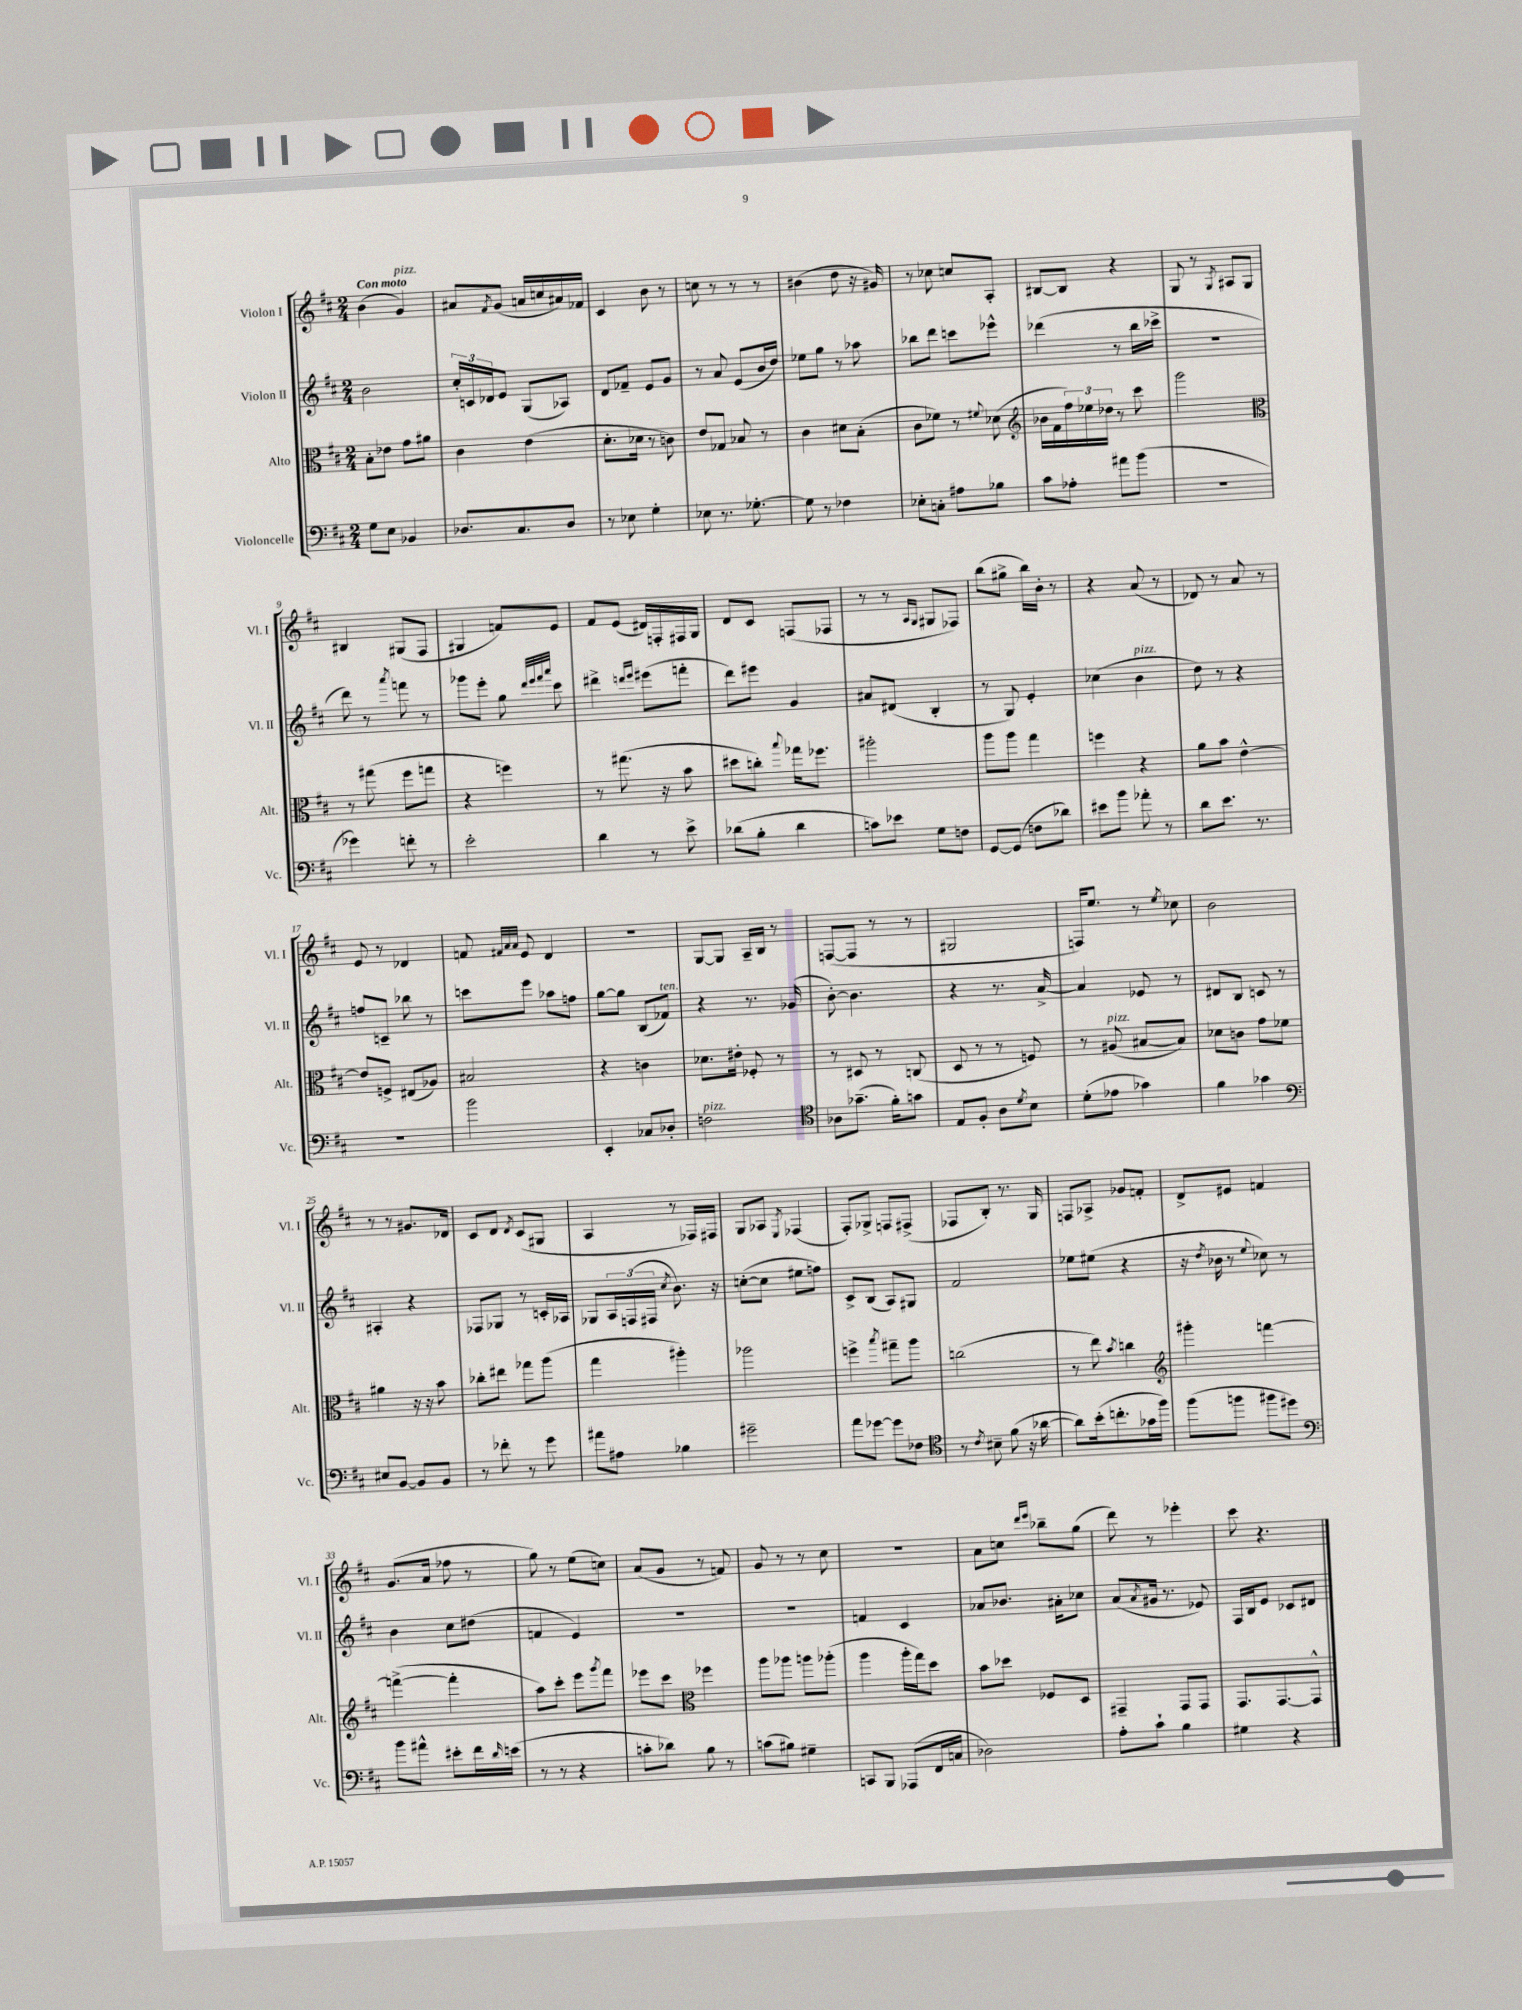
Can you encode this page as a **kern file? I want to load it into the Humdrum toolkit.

**kern	**kern	**kern	**kern
*part4	*part3	*part2	*part1
*staff4	*staff3	*staff2	*staff1
*I"Violoncelle	*I"Alto	*I"Violon II	*I"Violon I
*I'Vc.	*I'Alt.	*I'Vl. II	*I'Vl. I
*clefF4	*clefC3	*clefG2	*clefG2
*k[f#c#]	*k[f#c#]	*k[f#c#]	*k[f#c#]
*M2/4	*M2/4	*M2/4	*M2/4
=1	=1	=1	=1
!	!	!	!LO:TX:a:B:t=Con moto
8G\L	8B'\L	2b\	(4b\
8E\J	8e-X\J	.	.
!	!	!	!LO:TX:a:i:t=pizz.
4BB-X/	8g\L	.	4g/)
.	8a#X\J	.	.
=2	=2	=2	=2
8.D-X/L	4c#\	24cc#'/LL	8a#X/L
.	.	24cn/	.
.	.	24d-X/J	.
.	.	.	8qf#/
.	.	8e/J	(8g/J
8.C#/	.	.	.
.	(4e\	(8G/L	16an/LL
.	.	.	16ccn/
8D-/J	.	8A-X/J)	16a#X/)
.	.	.	16f-X/JJ
=3	=3	=3	=3
8r	8.d'\L	8d/L	4c#/
8E-X\	.	8f-X~/J	.
.	16d-X\Jk	.	.
4G'\	8r	8e/L	8b\
.	8cn\)	8g/J	8r
=4	=4	=4	=4
8E-X\	8e/L	8r	8ccn\
8.r	8G-X/J	8a/	8r
.	8B-X/	(8e/L	8r
[8.G-X'\	.	.	.
.	8r	16b/L	8r
.	.	16dd/JJ)	.
=5	=5	=5	=5
8G-\]	4c#\	8ee-X\L	(4b#X\
8r	.	8gg\J	.
4F-X\	8d#X\L	8r	8dd\
.	(8B'\J	8aa-X\	16r
.	.	.	16g#X/)
=6	=6	=6	=6
8E-X'\L	8c#\L	8bb-X\L	8r
8Cn'\J	8f-X\J)	8ddd\J	8cc-X\
8A#X\L	8r	8cccn\L	8ccn/L
.	8qqf#X/	.	.
8B-X\J	(8d-X\	8eee-X^^\J	8A'/J
=7	=7	=7	=7
*	*clefG2	*	*
8c#\L	16b-X\LL	(4ddd-X\	[8B#X/L
.	16f#\	.	.
8A-X'\J	24ff#\)	.	8B#/J]
.	24ee-X\	.	.
.	24dd-X\JJ	.	.
8a#X\L	8r	8r	4r
(8b\J	8ccc#\	16bb\LL	.
.	.	16ccc-X^\JJ	.
=8	=8	=8	=8
2r	2ggg\	2r	8G/
.	.	.	8r
.	.	.	8qG/
.	.	.	8A#X/L
.	.	.	8G/J
!!LO:LB:g=z
=9	=9	=9	=9
*	*clefC3	*	*
4g-X\)	8r	8ddd\)	4B#X/
.	(8gg#X\	8r	.
.	.	8qaaa/	.
8fn'\	8ff#\L	8fffn\	(8G#X/L
8r	8ggn\J	8r	8F#/J
=10	=10	=10	=10
2e'\	4r	8ggg-X\L	4G#X/
.	.	8eee'\J	.
.	4ffn\)	8gg\	8fn/L)
.	.	32qqddd/LLL	.
.	.	32qqeee/	.
.	.	32qqfff#/	.
.	.	32qqaaa/JJJ	.
.	.	8ccc#\	8e/J
=11	=11	=11	=11
4d\	8r	4ddd#X^\	8f#/L
.	(8.gg#X\	.	(8e/J
.	.	16qqdddn/LL	.
.	.	16qqeee/JJ	.
8r	.	(8eee#X\L	16d#X/LL)
.	16r	.	16Fn'/
8e^\	8b\	8fffn'\J	16F#X/
.	.	.	16G/JJ
=12	=12	=12	=12
(8d-X\L	8dd#X\L	8ddd\L)	8d/L
8B'\J	8ccn'\J)	8eee#X\J	8c#/J
.	8qqbb/	.	.
4d-\	16gg-X\KL	4g/	(8Fn/L
.	8.ff-X\J	.	.
.	.	.	8F-X/J
=13	=13	=13	=13
8cn\L)	2aa#X'\	8a#X/L	8r
8e-X\J	.	(8d#X/J	8r
.	.	.	16qqA/LL
.	.	.	16qqG/JJ
8G\L	.	4B'/	8G#X/L
8Fn\J	.	.	8F-X/J)
=14	=14	=14	=14
[8GG/L	8aa\L	8r	(8bb\L
(8GG/J]	8aa\J	8G/)	8gg#X^\J
8Fn\L	4gg\	4e'/	16bb\LL)
.	.	.	16b'\JJ
8d-X\J)	.	.	8r
=15	=15	=15	=15
8e#X\L	4ffn\	(4cc-X\	4r
8b\J	.	.	.
!	!	!LO:TX:a:i:t=pizz.	!
8a-X'\	4r	4b\	(8a/
8r	.	.	8r
=16	=16	=16	=16
8d\L	8a\L	8dd\)	8d-X/)
8.e\J	8b\J	8r	8r
.	[4e^^\	4r	8a/
8.r	.	.	.
.	.	.	8r
!!LO:LB:g=z
=17	=17	=17	=17
2r	8e/L]	8ffn/L	8e/
.	8Fn^/J	8cn~/J	8r
.	(8E#X/L	8bb-X\	4d-X/
.	8A-X/J)	8r	.
=18	=18	=18	=18
2b\	2B#X/	8cccn\L	8fn/
.	.	.	32qqf#X/LLL
.	.	.	32qqa/
.	.	.	32qqa/JJJ
.	.	8eee\J	8e/
.	.	8aa-X\L	4d/
.	.	8ffn\J	.
=19	=19	=19	=19
4EE'/	4r	[8gg\L	2r
.	.	8gg\J]	.
8C-X/L	4cn\	(8B/L	.
!	!	!LO:TX:a:i:t=ten.	!
8D-X'/J	.	8f-X/J)	.
=20	=20	=20	=20
!LO:TX:a:i:t=pizz.	!	!	!
2Fn\	8.d-X\L	4r	[8G/L
.	.	.	8G/J]
.	16e#X'\Jk	.	.
.	8F-X'/	8.r	16A~/LL
.	.	.	16B/JJ
.	8r	.	8r
.	.	(16g-X/	.
=21	=21	=21	=21
*clefC4	*	*	*
8A-X\L	8r	[8b'\)	([8Fn/L
(8.g-X~\J	8D#X/	4.b\]	8F/J]
.	8r	.	8r
16f#'\KL)	.	.	.
8gn\J	(8Cn/	.	8r
=22	=22	=22	=22
8E/L	8D/	4r	2G#X/
8F#'/J	8r	.	.
8A\L	8r	8.r	.
8qd/	.	.	.
8B\J	8Fn/)	.	.
.	.	[16a^/	.
=23	=23	=23	=23
(8d'\L	8r	4a/]	16Fn/KL)
.	.	.	8.ee/J
!	!LO:TX:a:i:t=pizz.	!	!
8e-X\J	(8A#X/	.	.
4g-X\)	[8B#X/L	8e-X/	8r
.	.	.	8qee/
.	8B#/J])	8r	8cc-X\
=24	=24	=24	=24
4f#\	8d-X\L	8d#X/L	2b\
.	8cn\J	8B/J	.
4g-X\	8g\L	8cn/	.
.	8f-X\J	8r	.
!!LO:LB:g=z
=25	=25	=25	=25
*clefF4	*	*	*
8E#X/L	4a#X\	4A#X'/	8r
[8BB/J	.	.	8r
8BB/L]	16r	4r	8.g#X/L
.	16r	.	.
8BB/J	8b\	.	.
.	.	.	16d-X/Jk
=26	=26	=26	=26
8r	8cc-X'\L	8F-X/L	8c#/L
8f-X'\	8ee#X\J	8G-X/J	8d/J
.	.	.	8qd/
8r	8gg-X\L	8r	(8c#/L
8g\	(8aa\J	16cn'/LL	8G#X/J
.	.	16A-X/JJ	.
=27	=27	=27	=27
8a#X\L	4gg\	8G-X/L	4A/
8A#X\J	.	24A/L	.
.	.	(24Fn/	.
.	.	24F#X/JJ	.
.	.	8qcc#/	.
4B-X\	4aa#X'\)	8.b\)	8r
.	.	.	16F-X/LL)
.	.	16r	16F#X/JJ
=28	=28	=28	=28
2g#X~\	2aa-X\	([8ccn'\L	8G/L
.	.	8cc\J]	8A-X/J
.	.	.	8qE/
.	.	8ee#X\L	(4F-X/
.	.	8ffn\J)	.
=29	=29	=29	=29
8a\L	4ffn^\	8c#^/L	8F#'/L)
[8g-X\J	.	(8B/J	8G-X^/J
.	8qbb/	.	.
8g-\L]	8gg#X~\L	8A/L)	8Fn/L
8F-X\J	8aa\J	8G#X/J	(8F#X^/J
=30	=30	=30	=30
*clefC4	*	*	*
8r	(2ccn\	2f#/	8F-X/L
8qc#/	.	.	.
8B#X~\	.	.	8B'/J)
(8f#\	.	.	8.r
16r	.	.	.
[16a-X\	.	.	16G/
=31	=31	=31	=31
8a-\L])	8r	8ee-X\L	8Fn/L
(16b'\k	8ee\)	(8ee#X\J	8A-X^/J
8.ccn'\	.	.	.
.	8qb/	.	.
.	4ccn\	4r	8g-X/L
16g-X\L	.	.	8fn'/J
16ff#\JJ)	.	.	.
=32	=32	=32	=32
*	*clefG2	*	*
(8ff#\L	4ggg#X'\	16r	8d^/L
.	.	8qdd/	.
.	.	16b-X\	.
8ffn\J	.	8r	8e#X/J
.	.	8qqee/	.
8ff#X\L	[4fffn\	8cc-X\)	4fn/
8dd#X\J)	.	8r	.
!!LO:LB:g=z
=33	=33	=33	=33
*clefF4	*	*	*
8b\L	(4fffn^\_	4b\	(8.g/L
8a#X^^\J	.	.	.
.	.	.	16a/Jk
8e#X'\L	4fff'\]	8cc#\L	8ff-X\
16f#\L	.	(8dd#X\J	8r
16qqd/	.	.	.
(16en\JJ	.	.	.
=34	=34	=34	=34
8r	8aa\L)	4fn/	8gg\)
8r	8ccc#'\J	.	8r
4r	8eee\L	4e/)	(8ee\L
.	8qggg/	.	.
.	8fff#\J	.	8ccn\J)
=35	=35	=35	=35
8cn'\L	8eee-X\L	2r	(8a/L
8d-X\J)	8ccc#\J	.	8g/J
*	*clefC3	*	*
8B\	4ff-X\	.	8r
8r	.	.	8fn/)
=36	=36	=36	=36
(8cn\L	8aa\L	2r	8g/
8B#X\J)	8aa-X\J	.	8r
4G#X~\	8aan\L	.	8r
.	(8aa-X'\J	.	8cc#\
=37	=37	=37	=37
8CCn/L	4aa\	4fn/	2r
8BBB/J	.	.	.
(8AAA-X/L	16aa'\LL	4c#/	.
.	16gg\J)	.	.
16FF#/L	8dd\J	.	.
16Cn/JJ	.	.	.
=38	=38	=38	=38
2D-X\)	8b\L	8a-X/L	8a\L
.	8dd-X\J	8.b-X/J	8ccn\J
.	.	.	16qqddd/LL
.	.	.	16qqeee/JJ
.	8F-X/L	.	8bb-X~\L
.	.	16a#X'\KL	.
.	8D/J	8cc-X\J	(8gg\J
=39	=39	=39	=39
8A'\L	4GG#X~/	(8a/L	8ddd\)
.	.	8qa/	.
8c#`\J	.	16g#X/Jk	8r
.	.	8.r	.
4B\	8GG#/L	.	4eee-X'\
.	8GG#/J	8e-X/)	.
=40	=40	=40	=40
4G#X\	8.GG/L	16F#/LL	8ccc#\
.	.	16B/J	.
.	.	8e/J	4.r
.	[8.GG/	.	.
4r	.	8c-X/L	.
.	8GG^^/J]	8d#X/J	.
==	==	==	==
*-	*-	*-	*-
